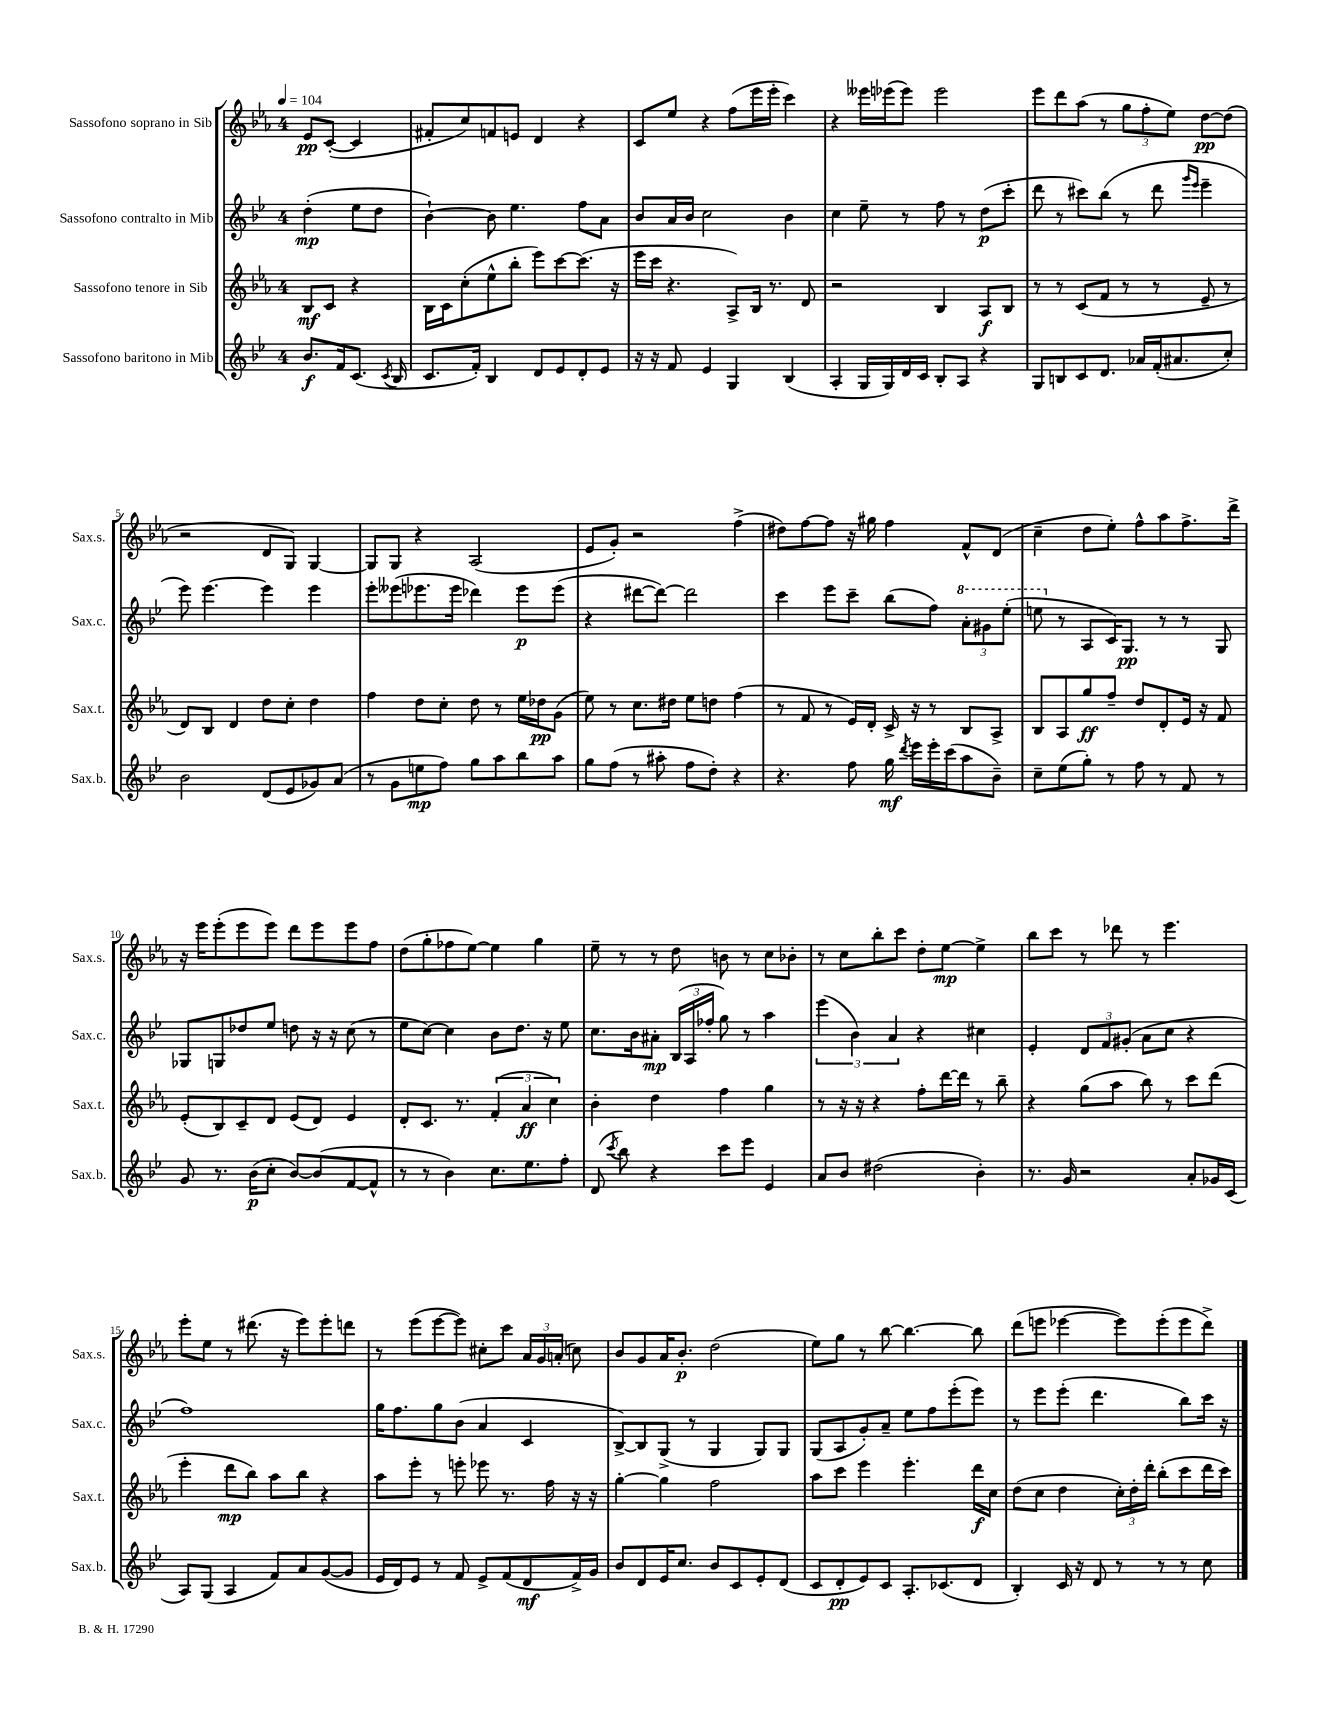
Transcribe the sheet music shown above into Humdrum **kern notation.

**kern	**kern	**kern	**kern
*staff4	*staff3	*staff2	*staff1
*clefG2	*clefG2	*clefG2	*clefG2
*k[b-e-]	*k[b-e-a-]	*k[b-e-]	*k[b-e-a-]
*M4/4	*M4/4	*M4/4	*M4/4
*MM104	*MM104	*MM104	*MM104
8.b-	8B-	(4dd'	8e-
.	8c	.	([8c'
16f	.	.	.
(8.c	4r	8ee-	4c]
.	.	8dd	.
8qc	.	.	.
16B-	.	.	.
=	=	=	=
8.c	16B-	[4b-`)	8f#'
.	16c	.	.
.	(8cc'	.	8cc)
16f')	.	.	.
4B-	8ee-^^	8b-]	8f
.	8bb-'	4.ee-	8e
8d	8eee-)	.	4d
8e-	[8ccc	.	.
8d'	(8.ccc]	8ff	4r
8e-	.	8a	.
.	16r	.	.
=	=	=	=
16r	16eee-	8b-	8c
16r	16ccc	.	.
8f	4.r	16a	8ee-
.	.	16b-	.
4e-	.	2cc	4r
4G	8A-^)	.	(8ff
.	16B-	.	16eee-
.	8.r	.	16eee-'
(4B-	.	4b-	4ccc)
.	8d	.	.
=	=	=	=
4A'	2r	4cc	4r
16G	.	8ee-~	16eee--
16G)	.	.	(16eee-
16d	.	8r	8eee-)
16c	.	.	.
8B-'	4B-	8ff	2eee-
8A	.	8r	.
4r	8A-	(8dd	.
.	8B-	8ccc'	.
=	=	=	=
8G	8r	8ddd	8eee-
8B	8r	8r	8ddd
8c	(8c	8ccc#)	(8aa-
8.d	8f	(8bb-	8r
.	8r	8r	12gg
16a-	.	.	.
.	.	.	12ff'
(16f'	8r	8ddd	.
.	.	.	12ee-)
8.a#	.	.	.
.	.	16qqggg	.
.	.	16qqeee-	.
.	8e-~	4eee-~	[8dd
8cc')	8r	.	(8dd]
=	=	=	=
2b-	8d)	8eee-)	2r
.	8B-	[4.eee-	.
.	4d	.	.
(8d	8dd	4eee-]	8d
8e-	8cc'	.	8G)
8g-)	4dd	4eee-	[4G
(8a	.	.	.
=	=	=	=
8r	4ff	8eee-'	8G]
8g	.	(8eee--	8G
8ee	8dd	8.eee-	4r
8ff)	8cc'	.	.
.	.	16eee-	.
8gg	8dd	4ddd-)	(2A-
8aa	8r	.	.
8bb-	16ee-	8eee-	.
.	16dd-	.	.
8aa	(8g	(8eee-	.
=	=	=	=
8gg	8ee-)	4r	8e-
(8ff	8r	.	8g')
8r	8.cc	[8ddd#	2r
8aa#'	.	8ddd#_)	.
.	16dd#	.	.
8ff	8ee-	2ddd#]	.
8dd')	8dd	.	.
4r	(4ff	.	(4ff^
=	=	=	=
4.r	8r	4ccc	8dd#)
.	8f	.	[8ff
.	8r	8eee-	8ff]
8ff	16e-)	8ccc~	16r
.	16d'	.	16gg#
16gg	16c^	(8bb-	4ff
8qddd	.	.	.
16eee-	16r	.	.
16eee-'	8r	8ff)	.
(16ccc	.	.	.
8aa	8B-	12aa'	8f^^
.	.	12gg#	.
8b-~)	8A-^	.	(8d
.	.	(12eee-'	.
=	=	=	=
8cc~	8B-	8eee	4cc~
(8ee-	8A-	8r	.
8gg')	8gg	8A	8dd
8r	8ff~	16c)	8ee-')
.	.	8.G	.
8ff	8dd	.	8ff^^
8r	8d'	8r	8aa-
8f	16e-	8r	8.ff^
.	16r	.	.
8r	8f	8G	.
.	.	.	16ddd^
=	=	=	=
8g	(8e-'	8G-	16r
.	.	.	16eee-
8.r	8B-)	8G	(8eee-'
.	8c~	8dd-	8eee-
(16b-	.	.	.
8cc'	8d	8ee-	8eee-)
[8b-)	(8e-	8dd	8ddd
(8b-]	8d)	16r	8eee-
.	.	16r	.
[8f	4e-	(8cc	8eee-
8f^^]	.	8r	8ff
=	=	=	=
8r	8d'	8ee-	(8dd
8r	8.c	[8cc)	8gg'
4b-)	.	4cc]	8ff-
.	8.r	.	.
.	.	.	[8ee-)
8.cc	(6f'	8b-	4ee-]
.	.	8.dd	.
.	6a-	.	.
8.ee-	.	.	.
.	.	.	4gg
.	.	16r	.
.	6cc)	.	.
8ff'	.	8ee-	.
=	=	=	=
(8d	4b-'	8.cc	8ee-~
8qccc	.	.	.
8bb-)	.	.	8r
.	.	16b-	.
4r	4dd	8a#'	8r
.	.	(24B-	8dd
.	.	24A	.
.	.	24ff-'	.
8ccc	4ff	8gg)	8b
8eee-	.	8r	8r
4e-	4gg	4aa	8cc
.	.	.	8b-'
=	=	=	=
8a	8r	(6eee-	8r
8b-	16r	.	8cc
.	.	6b-)	.
.	16r	.	.
(2dd#	4r	.	8bb-'
.	.	6a	.
.	.	.	8ccc
.	8ff'	4r	8dd'
.	[16ddd	.	[8ee-
.	16ddd]	.	.
4b-')	8r	4cc#	4ee-^]
.	8bb-~	.	.
=	=	=	=
8.r	4r	4e-'	8bb-
.	.	.	8ccc
16g	.	.	.
2r	(8gg	12d	8r
.	.	12f	.
.	8aa-	.	8ddd-
.	.	(12g#'	.
.	8bb-)	8a	8r
.	8r	8cc	4.eee-
8a'	8ccc	4r	.
16g-	(8ddd	.	.
(16c	.	.	.
=	=	=	=
8A)	4eee-'	1ff)	8eee-'
(8G	.	.	8ee-
4A	8ddd	.	8r
.	8bb-)	.	(8.ddd#
8f)	8aa-	.	.
.	.	.	16r
8a	8bb-	.	8eee-)
([8g	4r	.	8eee-'
8g]	.	.	8ddd
=	=	=	=
16e-	8aa-	16gg	8r
16d)	.	8.ff	.
8e-	8eee-'	.	(8eee-
8r	8r	8gg	[8eee-
8f	8eee'	(8b-	8eee-])
8e-^	8eee-	4a	8cc#'
(8f	8.r	.	8ccc
8d	.	4c	24a-
.	.	.	24g
.	16ff	.	.
.	.	.	(24a'
16f^)	16r	.	8cc)
16g	16r	.	.
=	=	=	=
8b-	[4gg'	[8B-^)	8b-
8d	.	8B-]	8g
16e-	4gg]	(8G^	16a-
8.cc	.	.	8.b-'
.	.	8r	.
8b-	2ff	4G	(2dd
8c	.	.	.
8e-'	.	8G)	.
(8d	.	8G	.
=	=	=	=
8c	8aa-	(8G	8ee-)
8d'	8ccc	8A	8gg
8e-)	4eee-	8g')	8r
8c	.	8a~	[8bb-
8.A'	4.eee-'	8ee-	4.bb-_
.	.	8ff	.
(8.c-	.	.	.
.	.	(8eee-'	.
8d	16ddd	8eee-)	8bb-]
.	16cc	.	.
=	=	=	=
4B-')	(8dd	8r	(8ddd
.	8cc	8eee-	8eee
16c	4dd	(8eee-'	[4eee-
16r	.	.	.
8d	.	4.ddd	.
8r	24cc')	.	8eee-])
.	24dd'	.	.
.	24ddd'	.	.
8r	(8bb-'	.	(8eee-'
8r	8ccc	8bb-)	8eee-
8cc	16ddd	16ccc	8ddd^)
.	16ccc)	16r	.
==	==	==	==
*-	*-	*-	*-
